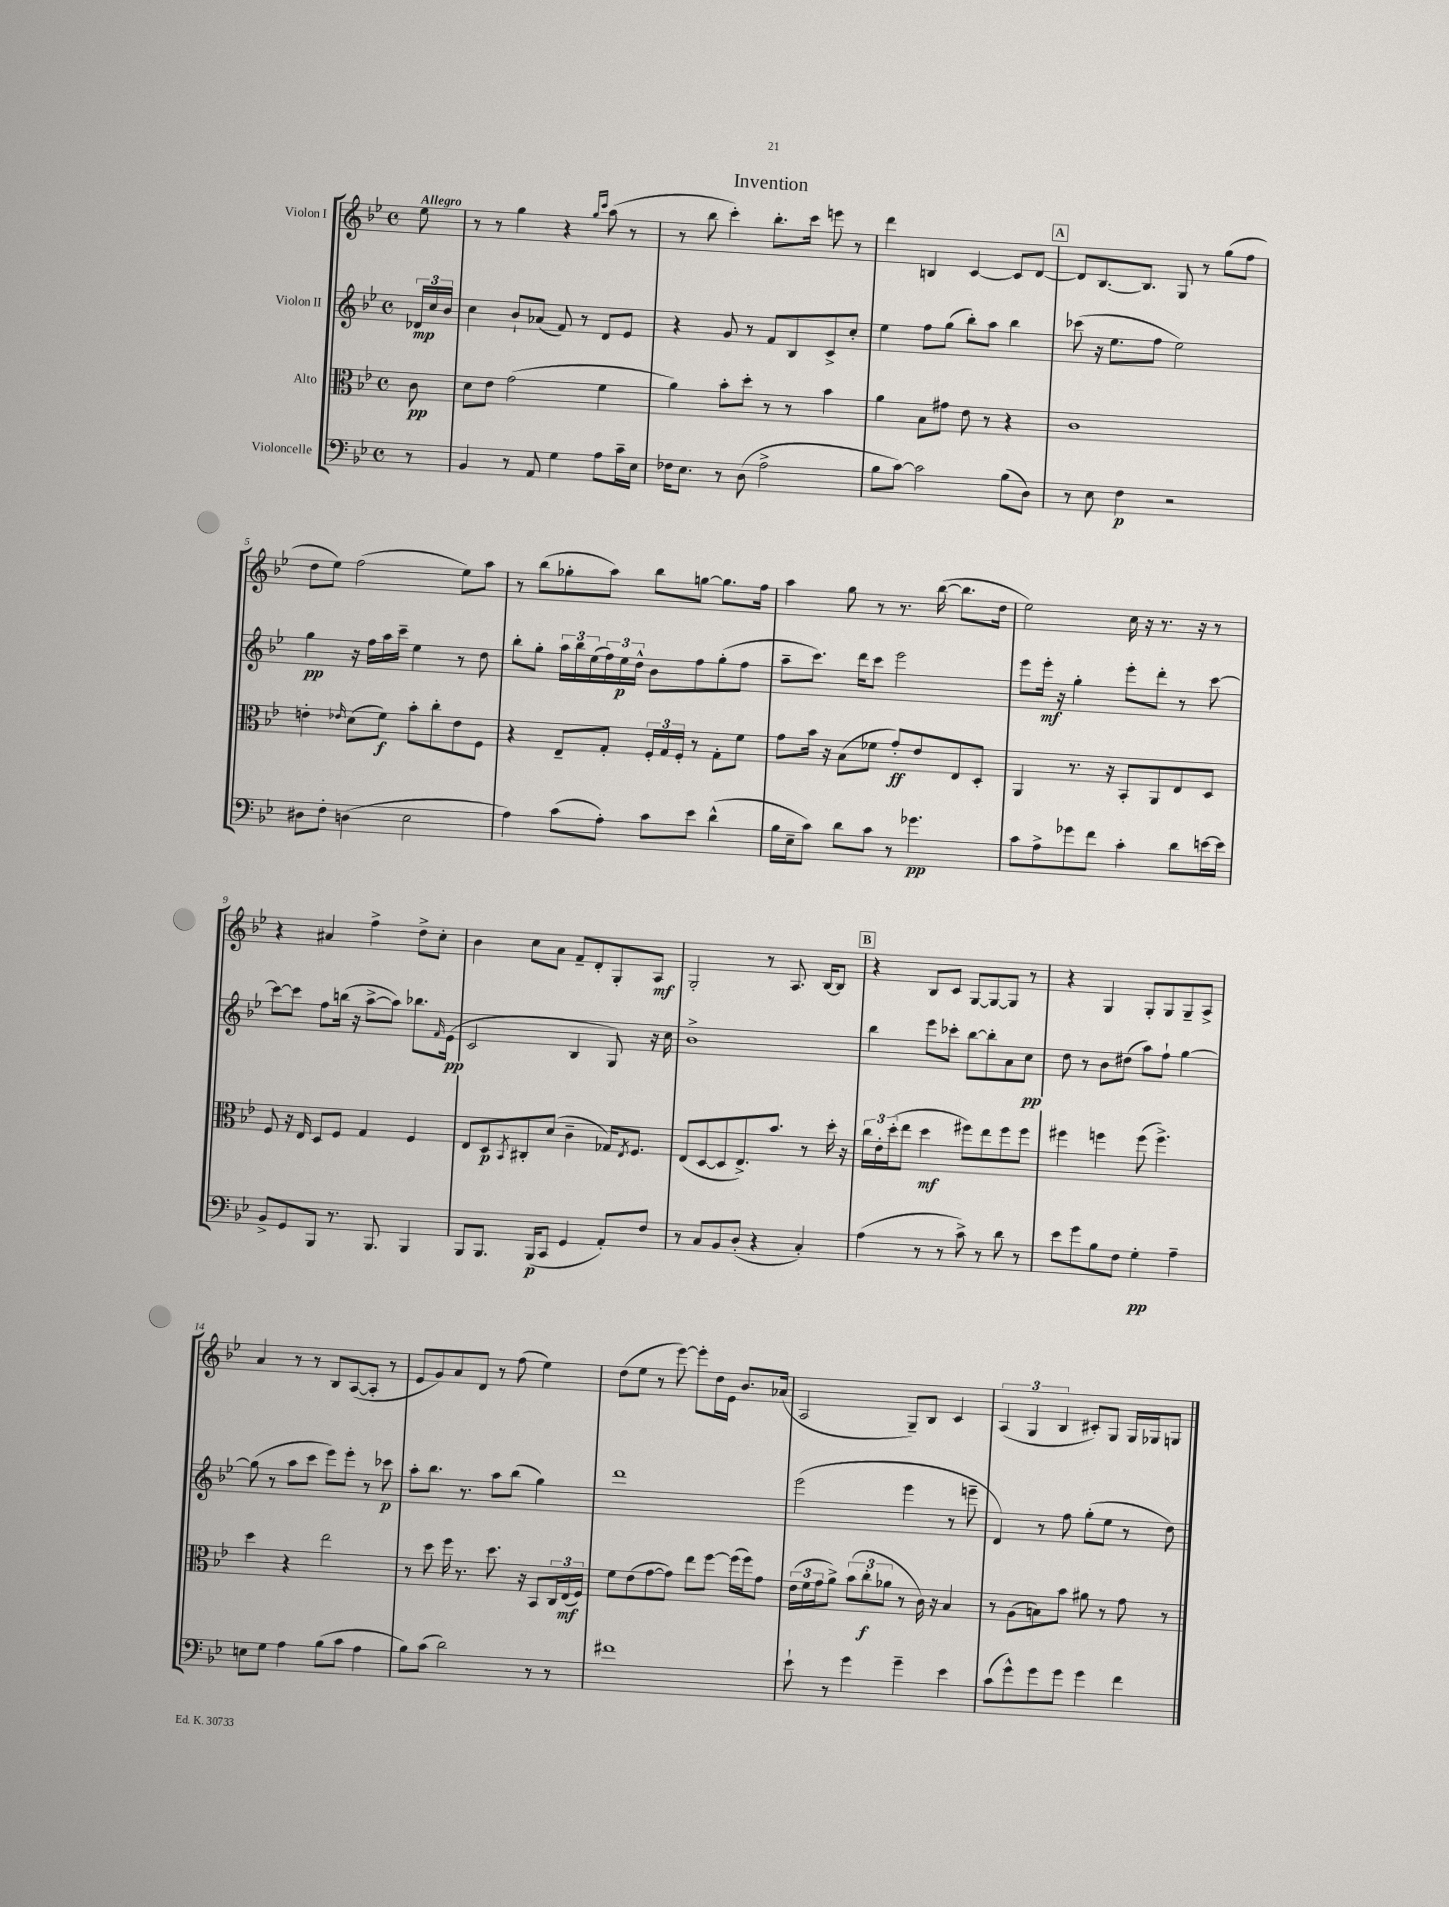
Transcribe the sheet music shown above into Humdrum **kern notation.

**kern	**kern	**kern	**kern
*staff4	*staff3	*staff2	*staff1
*clefF4	*clefC3	*clefG2	*clefG2
*k[b-e-]	*k[b-e-]	*k[b-e-]	*k[b-e-]
*M4/4	*M4/4	*M4/4	*M4/4
*met(c)	*met(c)	*met(c)	*met(c)
8r	8c\	24d-/LL	8ee-\
.	.	24cc/	.
.	.	24b-/JJ	.
=	=	=	=
4BB-/	8d\L	4cc\	8r
.	8e-\J	.	8r
8r	(2g\	8b-`/L	4gg\
8AA/	.	(8a-/J	.
4G\	.	8f/)	4r
.	.	8r	.
.	.	.	16qqgg/LL
.	.	.	16qqccc/JJ
8A\L	4f\	8d/L	(8aa\
16c~\L	.	8e-/J	8r
16E-\JJ	.	.	.
=	=	=	=
16F-\LK	4a\)	4r	8r
8.E-\J	.	.	.
.	.	.	8bb-\
8r	8b-'\L	8g/	4ccc'\)
(8D\	8dd'\J	8r	.
2A^\	8r	8f/L	8.bb-'\L
.	8r	8B-/	.
.	.	.	16ccc\Jk
.	4b-\	8c^/	8eee\
.	.	8cc'/J	8r
=	=	=	=
8B-\L	4a\	4ee-\	4ddd\
[8c\J)	.	.	.
2c\]	8B-\L	8ff\L	4B/
.	8g#\J	(8gg\J	.
.	8e-\	8bb-'\L)	[4c/
.	8r	8aa\J	.
(8B-\L	4r	4bb-\	8c/]L
8D\J)	.	.	[8d/J
=	=	=	=
8r	1c	(8ccc-\	8d/]L
8E-\	.	16r	[8.B-/
.	.	8.ee-\L	.
4F\	.	.	.
.	.	.	8.B-/]J
.	.	8ff\J	.
2r	.	2ee-\)	8G/
.	.	.	8r
.	.	.	(8gg\L
.	.	.	8ff\J
=	=	=	=
8D#\L	4e'\	4gg\	8dd\L
8F'\J	.	.	8ee-\J)
.	16qqe-/	.	.
(4D\	(8d\L	16r	(2ff\
.	.	16ff\LL	.
.	8f\J)	16aa\	.
.	.	16ccc~\JJ	.
2E-\	8b-'\L	4ee-\	.
.	8cc'\	.	.
.	8e-\	8r	8ee-\L)
.	8F\J	8dd\	8aa\J
=	=	=	=
4A\)	4r	8bb-'\L	8r
.	.	8gg'\J	(8bb-\L
(8c\L	8E-~/L	24aa\LL	8gg-'\
.	.	24bb-\	.
.	.	(24ee-\	.
8A'\J)	8G'/J	24ff\)	8aa\J)
.	.	24ee-\	.
.	.	24dd^^\JJ	.
8c\L	24F'/LL	8b-\L	8bb-\L
.	24G/	.	.
.	24F'/JJ	.	.
8e-\J	8r	8ff\	[8gg\J
(4d^^\	8G'\L	(8gg'\	8.gg\]L
.	8f\J	8ff\J	.
.	.	.	16ff\Jk
=	=	=	=
16B-\LL	8g\L	8aa~\L	4aa\
16E-~\J	.	.	.
8c\J)	16b-\Jk	8.ccc\J)	.
.	16r	.	.
8d\L	(8B-\L	.	8gg\
.	.	16ddd\LK	.
8c\J	8f-\J	8ccc\J	8r
8r	8g'/L)	2eee-\	8.r
4.g-\	8e-/	.	.
.	.	.	([16bb-\
.	8E-/	.	8.bb-\]L
.	8D'/J	.	.
.	.	.	16dd\Jk
=	=	=	=
8c\L	4AA/	8eee-\L	2ee-\)
8A^\	.	16eee-'\Jk	.
.	.	16r	.
8g-\	8.r	4gg'\	.
8f\J	.	.	.
.	16r	.	.
4c'\	8BB-'/L	8eee-'\L	16cc\
.	.	.	16r
.	8AA/	8ddd'\J	8.r
8d\L	8E-/	8r	.
.	.	.	16r
[16e\L	8D/J	[8ccc\	8r
16e\]JJ	.	.	.
=	=	=	=
8BB-^/L	8F/	8ccc\_L	4r
8GG/	16r	8ccc\]J	.
.	16E-/	.	.
8BBB-/J	8D/L	8ff\L	4a#/
8.r	8F/J	(16bb\Jk	.
.	.	16r	.
.	4G/	[8aa^\L	4ff^\
8.BBB-/	.	.	.
.	.	8aa\]J)	.
4BBB-/	4F/	8.bb-\L	8dd^\L
.	.	.	8cc'\J
.	.	16qqf/	.
.	.	(16e-\Jk	.
=	=	=	=
8BBB-/L	8E-/L	2c/	4b-\
8.BBB-/J	8D/	.	.
.	8qBB-/	.	.
.	8C#'/	.	8cc\L
(16BBB-/LK	.	.	.
8CC/J	(8d/J	.	8a\J
4GG/	4c~\	4B-/	8f~/L
.	.	.	8d'/
8AA'/L)	16G-/LK)	8G/)	8G'/
.	8qE-/	.	.
.	8.F/J	.	.
8F/J	.	16r	8A/J
.	.	16cc\	.
=	=	=	=
8r	(8E-/L	1b-^	2G'/
8C/L	[8D/	.	.
8BB-/	8D/]	.	.
(8D'/J	8.E-^/)	.	.
4r	.	.	8r
.	8.b-/J	.	.
.	.	.	8.A/
4C'/)	8r	.	.
.	.	.	[16B-/LK
.	16dd'\	.	8B-/]J
.	16r	.	.
=	=	=	=
(4A\	24cc\LL	4bb-\	4r
.	24e-'\	.	.
.	(24dd'\J	.	.
.	8ee-\J	.	.
8r	4dd\	8eee-\L	8B-/L
8r	.	8ccc-'\J	8c/J
8c^\)	8ff#\L)	[8bb-\L	[8G/L
8r	8ee-\	8bb-'\]	8G/_
8d\	8ff#\	8a\	8G/]J
8r	8ff#\J	8cc\J	8r
=	=	=	=
8e-\L	4ff#\	8dd\	4r
8g\	.	8r	.
8B-\	4ff\	8b-\L	4G/
8F\J	.	(8dd#\J	.
4G'\	(8ff\	8aa\L)	8G'/L
.	4.ff^\)	8ff`\J	8G/
4A~\	.	[4gg\	8G~/
.	.	.	8A^/J
=	=	=	=
8E\L	4dd\	(8gg\]	4a/
8G\J	.	8r	.
4A\	4r	8aa\L	8r
.	.	8ccc\J	8r
(8B-\L	2ee-\	8eee-\L)	8B-/L
8c\J	.	8eee-'\J	([8A/
4A\	.	8r	8A'/]J
.	.	8ccc-\	8r
=	=	=	=
8B-\L)	8r	8aa'\L	8e-/L
(8c\J	8dd\	8.bb-\J	8g/)
2d\)	16ff\	.	8a/
.	8.r	8.r	.
.	.	.	8d/J
.	8.dd\	8aa\L	8r
.	.	(8bb-\J	(8ff\
.	16r	.	.
8r	8BB-/L	4gg\)	4ee-\)
8r	24C/L	.	.
.	(24E-/	.	.
.	24F/JJ)	.	.
=	=	=	=
1f#	8f\L	1ddd	(8dd\L
.	(8e-\	.	8ee-\J
.	[8g\	.	8r
.	8g\]J)	.	[8eee-\)
.	8ee-\L	.	8eee-'\]L
.	[8ff\J	.	16dd\L
.	.	.	16e-\JJ
.	(16ff\]LL	.	8.b-/L
.	16ff\J)	.	.
.	8g\J	.	.
.	.	.	(16a-/Jk
=	=	=	=
8e-`\	(24e-\LL	(2eee-\	2A/
.	24f\	.	.
.	24g\J	.	.
8r	8a^\J)	.	.
4g\	(12b-\L	.	.
.	12cc'\	.	.
.	12a-\J	.	.
4g~\	8r	4eee-\	8G~/L)
.	16c\)	.	8B-/J
.	16r	.	.
4e-\	4B-/	8r	4c/
.	.	8eee~\	.
=	=	=	=
(8c\L	8r	4d/)	(6A/
8g^^\)	(8A\L	.	.
.	.	.	6G/
8g\	8B\)	8r	.
.	.	.	6B-/
8g\J	8b-\J	8ff\	.
4g\	8a#\	(8gg'\L	8c#'/L)
.	8r	8ee-\J	8G/J
4f\	8g\	8r	16G/LL
.	.	.	16G-/J
.	8r	8dd\)	8G/J
==	==	==	==
*-	*-	*-	*-
